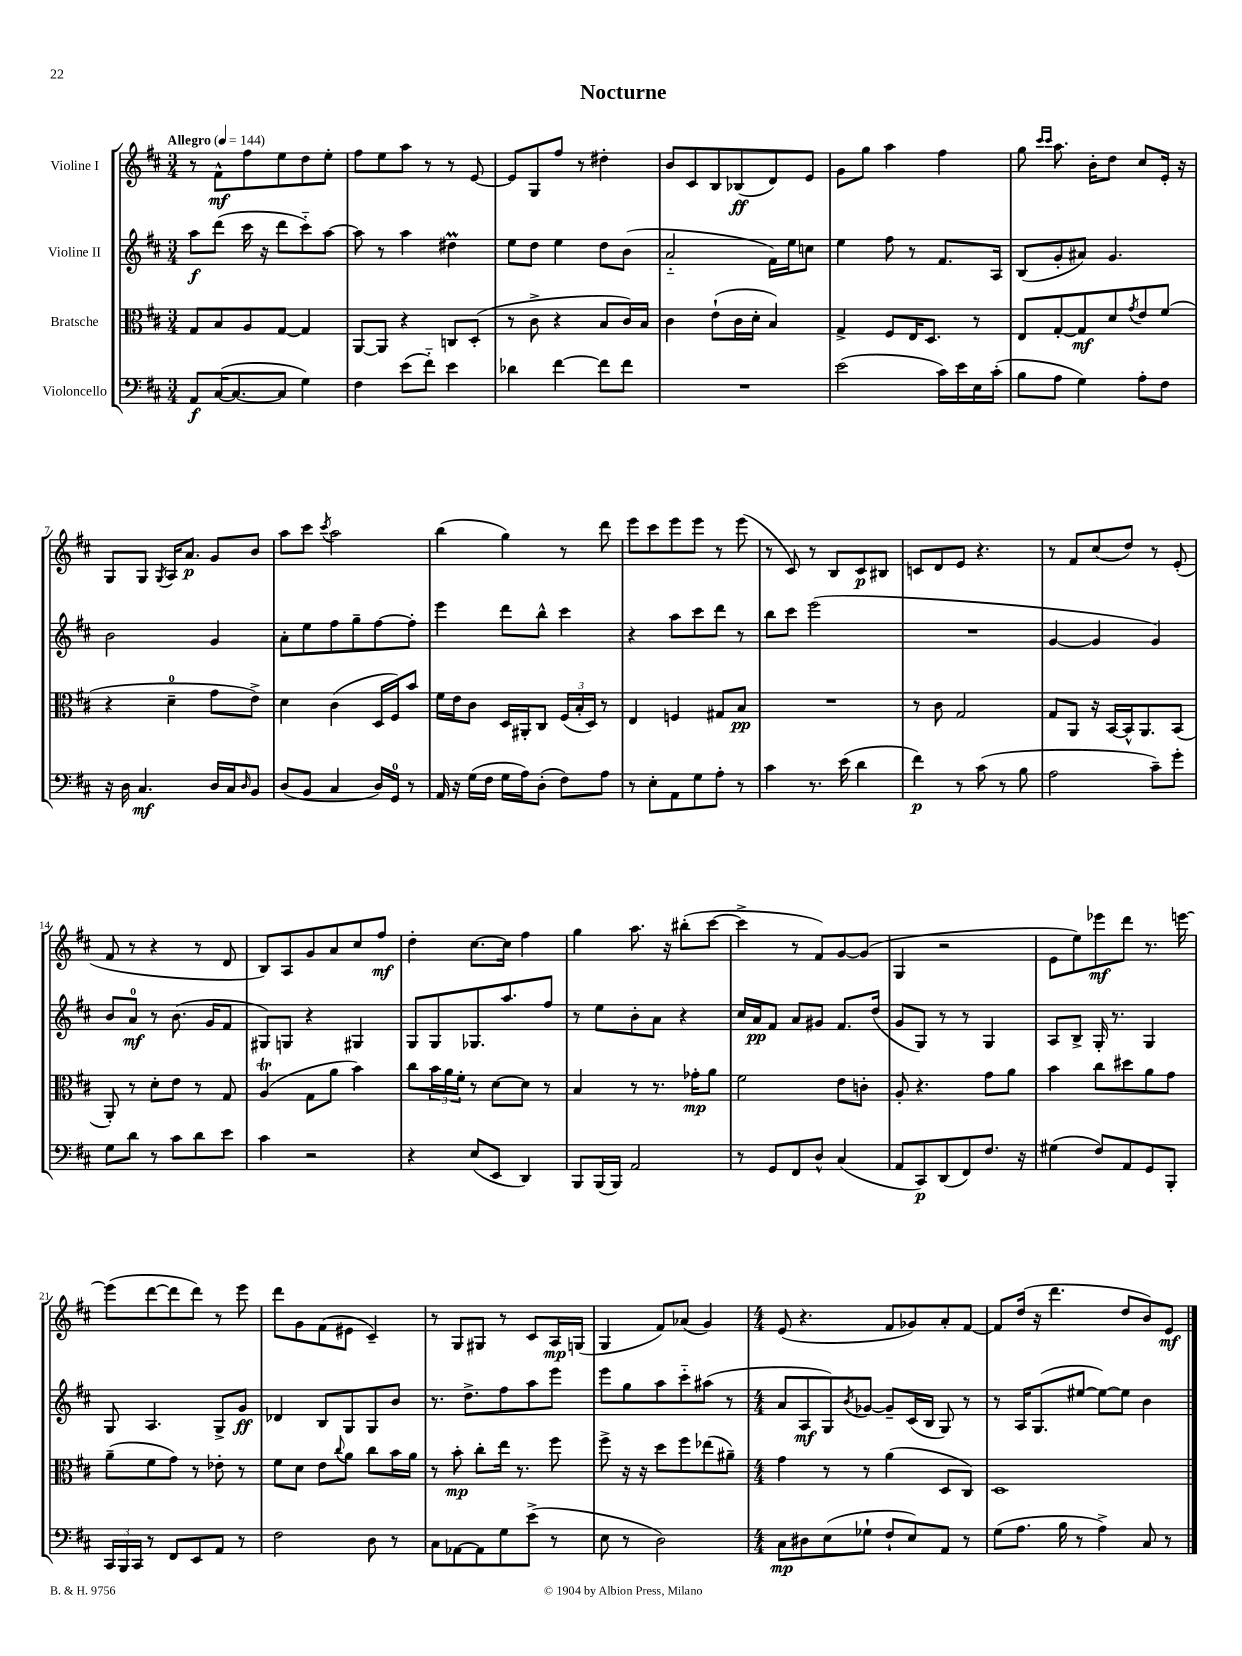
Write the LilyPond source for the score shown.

\header { title = "Nocturne" }
<<
\new StaffGroup <<
\new Staff = "s0" \with { instrumentName = "Violine I" } {
    \clef treble \key d \major \numericTimeSignature \time 3/4 \tempo "Allegro" 4 = 144
    r8 fis'8-^\mf fis''8 e''8 d''8 e''8-. |
    fis''8 e''8 a''8 r8 r8 e'8~ |
    e'8 g8 fis''8 r8 dis''4-. |
    b'8 cis'8 b8 bes8\ff( d'8) e'8 |
    g'8 g''8 a''4 fis''4 |
    g''8 \grace { cis'''16 cis'''16 } a''8. b'16-. d''8 cis''8 e'16-. r16 |
    g8 g8 \acciaccatura { g8 } a16 a'8.\p g'8 b'8 |
    a''8 cis'''8 \acciaccatura { cis'''8 } a''2 |
    b''4( g''4) r8 d'''8 |
    e'''8 cis'''8 e'''8 e'''8 r8 e'''8( |
    r8 cis'8) r8 b8 cis'8\p bis8 |
    c'8 d'8 e'8 r4. |
    r8 fis'8 cis''8( d''8) r8 e'8-.( |
    fis'8 r8 r4 r8 d'8 |
    b8) a8 g'8 a'8 cis''8 fis''8\mf |
    d''4-. cis''8.~ cis''16 fis''4 |
    g''4 a''8. r16 bis''8-.( cis'''8~ |
    cis'''4-> r8 fis'8) g'8~ g'8( |
    g4 r2 |
    e'8 e''8) ees'''8\mf d'''8 r8. e'''16~ |
    e'''8( d'''8~ d'''8 d'''8) r8 e'''8 |
    d'''8 g'8 fis'8( eis'8 cis'4--) |
    r8 g8 gis8 r8 cis'8 a16\mp g16( |
    g4 fis'8) aes'8( g'4) |
    \numericTimeSignature \time 4/4 e'8( r4. fis'8 ges'8) a'8-. fis'8~ |
    fis'8 d''16( r16 d'''4. d''8 b'8) e'8\mf \bar "|." |
}
\new Staff = "s1" \with { instrumentName = "Violine II" } {
    \clef treble \key d \major \numericTimeSignature \time 3/4
    a''8\f d'''8( cis'''16 r16 d'''8 cis'''8-_) a''8~ |
    a''8 r8 a''4 dis''4\prall |
    e''8 d''8 e''4 d''8 b'8( |
    a'2-_ fis'16) e''16 c''8 |
    e''4 fis''8 r8 fis'8. a16 |
    b8( g'8-. ais'8) g'4. |
    b'2 g'4 |
    a'8-. e''8 fis''8 g''8-- fis''8~ fis''8-. |
    e'''4 d'''8 b''8-^ cis'''4 |
    r4 a''8 cis'''8 d'''8 r8 |
    b''8 cis'''8 e'''2( |
    R2. |
    g'4~ g'4 g'4) |
    b'8 a'8-0\mf r8 b'8.( g'16 fis'8 |
    gis8) g8 r4 gis4 |
    g8 g8 ges8. a''8. fis''8 |
    r8 e''8 b'8-. a'8 r4 |
    cis''16 a'16\pp fis'8 a'8 gis'8 fis'8. d''16( |
    g'8 g8) r8 r8 g4 |
    a8 b8-> g16-. r8. g4 |
    g8 a4. g8-> g'8\ff |
    des'4 b8 g8 g8 b'8 |
    r8. d''8.-> fis''8 a''8 e'''8 |
    e'''8 g''8 a''8 cis'''8-_ ais''8( r8 |
    \numericTimeSignature \time 4/4 a'8 a8\mf g8) \acciaccatura { b'8 } ges'8~ ges'8-- cis'16( b16 g8) r8 |
    r8 a16 g8.( eis''8~ eis''8~) eis''8 b'4 \bar "|." |
}
\new Staff = "s2" \with { instrumentName = "Bratsche" } {
    \clef alto \key d \major \numericTimeSignature \time 3/4
    g8 b8 a8 g8~ g4 |
    a,8~ a,8 r4 c8 d8-.( |
    r8 cis'8-> r4 b8 cis'16) b16 |
    cis'4 e'8-!( cis'16 d'16-. b4) |
    g4-> fis8 e16 d8. r8 |
    e8 g8~-. g8\mf d'8 \acciaccatura { g'8 } e'8 fis'8( |
    r4 d'4-0-- g'8 e'8->) |
    d'4 cis'4( d16 fis16) b'8 |
    fis'16 e'16 cis'8 d16 ais,16-. cis8 \tuplet 3/2 { fis16( b16-. d16) } r8 |
    e4 f4 gis8 b8\pp |
    R2. |
    r8 cis'8 g2 |
    g8 a,8 r16 b,16~ b,16-^ a,8. b,8( |
    a,8-.) r8 d'8-. e'8 r8 g8 |
    a4\trill( g8 a'8 b'4) |
    cis''8 \tuplet 3/2 { b'16 a'16 fis'16-. } r8 d'8~ d'8 r8 |
    b4 r8 r8. ges'16-.\mp a'8 |
    fis'2 e'8 c'8-. |
    a8-. r4. g'8 a'8 |
    b'4 cis''8 dis''8 a'8 g'8 |
    a'8--( fis'8 g'8) r8 ees'8-. r8 |
    fis'8 d'8 e'8 \appoggiatura { cis''8 } a'8 cis''8 b'16 a'16 |
    r8 b'8-.\mp cis''8-. e''16 r8. fis''8 |
    fis''8-> r16 r16 d''8 fis''8 ees''8( ais'8--) |
    \numericTimeSignature \time 4/4 g'4 r8 r8 a'4( d8 cis8) |
    d1 \bar "|." |
}
\new Staff = "s3" \with { instrumentName = "Violoncello" } {
    \clef bass \key d \major \numericTimeSignature \time 3/4
    a,8\f cis16~( cis8.~ cis8 g4) |
    fis4 e'8( fis'8-_) e'4 |
    des'4 fis'4~ fis'8 fis'8 |
    R2. |
    e'2( cis'16) e'16 e16 cis'16-.( |
    b8 a8 g4) a8-. fis8 |
    r16 d16 cis4.\mf d16 cis16 \grace { d16 } b,8 |
    d8( b,8 cis4 d16) g,16-0 r8 |
    a,16 r16 g16( fis16 g16 a16) d8-.( fis8) a8 |
    r8 e8-. a,8 g8 a8-. r8 |
    cis'4 r8. e'16( d'4 |
    fis'4\p) r8 cis'8( r8 b8 |
    a2 cis'8--) g'8-. |
    g8 d'8 r8 cis'8 d'8 e'8 |
    cis'4 r2 |
    r4 e8( e,8 d,4) |
    b,,8 b,,16( b,,16) a,2 |
    r8 g,8 fis,8 d8-^ cis4( |
    a,8 cis,8\p) d,8( fis,8) fis8. r16 |
    gis4( fis8) a,8 g,8 b,,8-. |
    \tuplet 3/2 { cis,16 b,,16 cis,16 } r8 fis,8 e,8 a,8 r8 |
    fis2 d8 r8 |
    cis8 aes,8~ aes,8 g8 e'8->( r8 |
    e8 r8 d2) |
    \numericTimeSignature \time 4/4 cis8\mp dis8 e8( ges8-! fis8-! e8) a,8 r8 |
    g8( a8. b16 r8 a4->) cis8 r8 \bar "|." |
}
>>
>>
